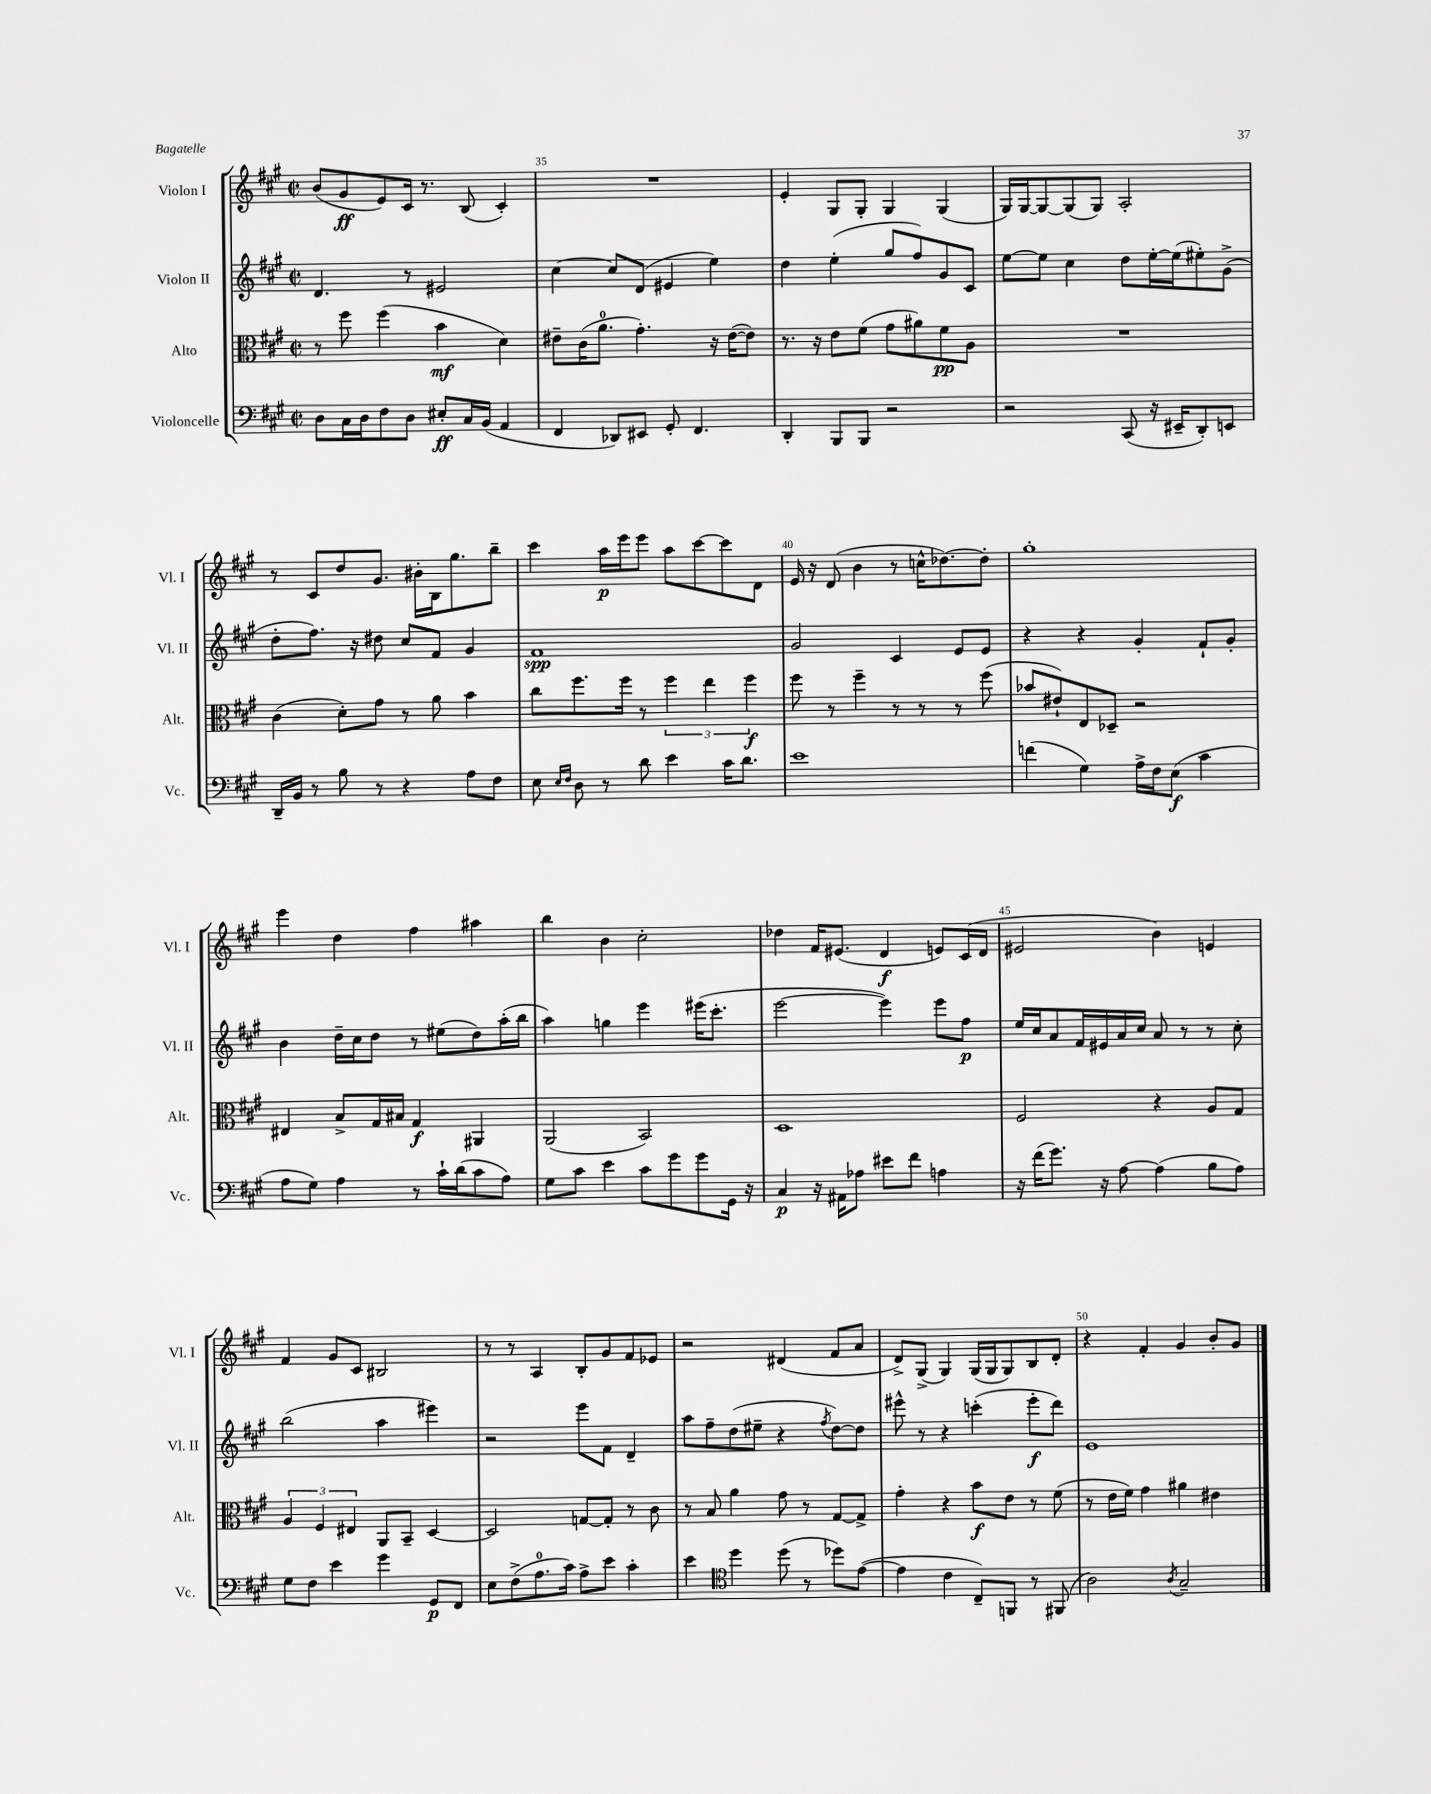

**kern	**dynam	**kern	**dynam	**kern	**dynam	**kern	**dynam
*part4	*part4	*part3	*part3	*part2	*part2	*part1	*part1
*staff4	*staff4	*staff3	*staff3	*staff2	*staff2	*staff1	*staff1
*I"Violoncelle	*	*I"Alto	*	*I"Violon II	*	*I"Violon I	*
*I'Vc.	*	*I'Alt.	*	*I'Vl. II	*	*I'Vl. I	*
*clefF4	*	*clefC3	*	*clefG2	*	*clefG2	*
*k[f#c#g#]	*	*k[f#c#g#]	*	*k[f#c#g#]	*	*k[f#c#g#]	*
*M2/2	*	*M2/2	*	*M2/2	*	*M2/2	*
*met(c|)	*	*met(c|)	*	*met(c|)	*	*met(c|)	*
=34	=34	=34	=34	=34	=34	=34	=34
8D\L	.	8r	.	4.d/	.	(8b/L	.
16C#\L	.	8ff#\	.	.	.	8g#/	ff
16D\J	.	.	.	.	.	.	.
8F#\	.	(4ff#\	.	.	.	8e/)	.
8D\J	.	.	.	8r	.	16c#/Jk	.
.	.	.	.	.	.	8.r	.
8E#X'/L	ff	4b\	mf	2e#X/	.	.	.
16C#/L	.	.	.	.	.	(8B/	.
(16BB/JJ	.	.	.	.	.	.	.
4AA/	.	4d\)	.	.	.	4c#'/)	.
=35	=35	=35	=35	=35	=35	=35	=35
4FF#/	.	8e#X~\L	.	[4cc#\	.	1r	.
.	.	(16c#\K	.	.	.	.	.
.	.	8.a\J	.	.	.	.	.
8DD-X/L)	.	.	.	8cc#/L]	.	.	.
8EE#X/J	.	4.g#'\)	.	(8d/J	.	.	.
8GG#'/	.	.	.	4e#X/	.	.	.
4.FF#/	.	.	.	.	.	.	.
.	.	16r	.	4ee\)	.	.	.
.	.	([16e#\KL	.	.	.	.	.
.	.	8e#\J])	.	.	.	.	.
=36	=36	=36	=36	=36	=36	=36	=36
4DD'/	.	8.r	.	4dd\	.	4e'/	.
.	.	16r	.	.	.	.	.
8BBB/L	.	8e\L	.	(4ee'\	.	8G#/L	.
8BBB/J	.	(8f#\J	.	.	.	8G#'/J	.
2r	.	8g#\L	.	8gg#/L	.	4G#/	.
.	.	8a#X\)	.	8ff#/)	.	.	.
.	.	8f#\	pp	8g#/	.	(4G#/	.
.	.	8A\J	.	8c#/J	.	.	.
=37	=37	=37	=37	=37	=37	=37	=37
2r	.	1r	.	[8ee\L	.	16G#/LL)	.
.	.	.	.	.	.	[16G#/J	.
.	.	.	.	8ee\J]	.	8G#/_	.
.	.	.	.	4cc#\	.	(8G#/]	.
.	.	.	.	.	.	8G#/J)	.
(8CC#/	.	.	.	8dd\L	.	2A'/	.
16r	.	.	.	[16ee'\L	.	.	.
16EE#X~/KL	.	.	.	(16ee\J]	.	.	.
8DD'/)	.	.	.	8ee#X'\)	.	.	.
8EEn/J	.	.	.	(8g#^\J	.	.	.
!!LO:LB:g=z
=38	=38	=38	=38	=38	=38	=38	=38
16DD~/LL	.	(4c#\	.	8dd'\L	.	8r	.
16BB/JJ	.	.	.	.	.	.	.
8r	.	.	.	8.ff#\J)	.	8c#/L	.
8B\	.	8d'\L)	.	.	.	8dd/	.
.	.	.	.	16r	.	.	.
8r	.	8g#\J	.	8dd#X\	.	8.g#/J	.
4r	.	8r	.	8cc#/L	.	.	.
.	.	.	.	.	.	16b#X'\LL	.
.	.	8a\	.	8f#/J	.	16B\J	.
.	.	.	.	.	.	8.gg#\	.
8A\L	.	4b\	.	4g#/	.	.	.
8F#\J	.	.	.	.	.	8bb~\J	.
=39	=39	=39	=39	=39	=39	=39	=39
8E\	.	8cc#\L	.	1f#	spp	4ccc#\	.
16qqE/LL	.	.	.	.	.	.	.
16qqF#/JJ	.	.	.	.	.	.	.
8D\	.	8.ff#\	.	.	.	.	.
8r	.	.	.	.	.	16aa\LL	p
.	.	16ff#\Jk	.	.	.	16eee\J	.
8d\	.	8r	.	.	.	8eee\J	.
4e\	.	6ff#\	.	.	.	8aa\L	.
.	.	.	.	.	.	[8ccc#\	.
.	.	6ee\	.	.	.	.	.
16c#\KL	.	.	.	.	.	8ccc#\]	.
8.d\J	.	.	.	.	.	.	.
.	.	6ff#\	f	.	.	.	.
.	.	.	.	.	.	8d\J	.
=40	=40	=40	=40	=40	=40	=40	=40
1e	.	8ff#\	.	2g#/	.	16e/	.
.	.	.	.	.	.	16r	.
.	.	8r	.	.	.	(8d/	.
.	.	4ff#~\	.	.	.	4b\	.
.	.	8r	.	4c#/	.	8r	.
.	.	8r	.	.	.	16ccn^^\KL	.
.	.	.	.	.	.	[8.dd-X\)	.
.	.	8r	.	8e/L	.	.	.
.	.	(8ff#\	.	8e/J	.	8dd-'\J]	.
=41	=41	=41	=41	=41	=41	=41	=41
(4fn\	.	8b-X/L	.	4r	.	1gg#'	.
.	.	8e#X`/)	.	.	.	.	.
4G#\)	.	8E/	.	4r	.	.	.
.	.	8D-X~/J	.	.	.	.	.
16A^\LL	.	2r	.	4g#'/	.	.	.
16F#\J	.	.	.	.	.	.	.
(8E\J	f	.	.	.	.	.	.
4c#\	.	.	.	8f#`/L	.	.	.
.	.	.	.	8g#'/J	.	.	.
!!LO:LB:g=z
=42	=42	=42	=42	=42	=42	=42	=42
8A\L	.	4E#X/	.	4b\	.	4eee\	.
8G#\J)	.	.	.	.	.	.	.
4A\	.	8B^/L	.	16dd~\LL	.	4dd\	.
.	.	.	.	16cc#\J	.	.	.
.	.	16G#/L	.	8dd\J	.	.	.
.	.	16B#X/JJ	.	.	.	.	.
8r	.	4G#/	f	8r	.	4ff#\	.
16c#`\LL	.	.	.	(8ee#X\L	.	.	.
(16d\J	.	.	.	.	.	.	.
8c#\	.	4AA#X/	.	8dd\)	.	4aa#X\	.
8A\J)	.	.	.	(16aa'\L	.	.	.
.	.	.	.	16bb\JJ	.	.	.
=43	=43	=43	=43	=43	=43	=43	=43
8G#\L	.	(2AA/	.	4aa\)	.	4bb\	.
8c#\J	.	.	.	.	.	.	.
4e\	.	.	.	4ggn\	.	4b\	.
8c#\L	.	2BB/)	.	4eee\	.	2cc#'\	.
8g#\	.	.	.	.	.	.	.
8g#\	.	.	.	(16eee#X\KL	.	.	.
.	.	.	.	8.ccc#'\J	.	.	.
16GG#\Jk	.	.	.	.	.	.	.
16r	.	.	.	.	.	.	.
=44	=44	=44	=44	=44	=44	=44	=44
4C#/	p	1D	.	[2eee\	.	4dd-X\	.
16r	.	.	.	.	.	16f#/KL	.
16AA#X\KL	.	.	.	.	.	(8.e#X/J	.
8A-X\J	.	.	.	.	.	.	.
8e#X\L	.	.	.	4eee\])	.	4d/	f
8f#\J	.	.	.	.	.	.	.
4An\	.	.	.	8eee\L	.	8en/L)	.
.	.	.	.	8ff#\J	p	(16c#/L	.
.	.	.	.	.	.	16d/JJ	.
=45	=45	=45	=45	=45	=45	=45	=45
16r	.	2F#/	.	16ee/LL	.	2e#X/	.
(16f#\KL	.	.	.	16cc#/J	.	.	.
8.g#\J)	.	.	.	8a/	.	.	.
.	.	.	.	16f#/L	.	.	.
16r	.	.	.	16e#X/	.	.	.
[8A\	.	.	.	16a/	.	.	.
.	.	.	.	16cc#/JJ	.	.	.
(4A\]	.	4r	.	8a/	.	4b\)	.
.	.	.	.	8r	.	.	.
8B\L	.	8A/L	.	8r	.	4en/	.
8A\J)	.	8G#/J	.	8cc#'\	.	.	.
!!LO:LB:g=z
=46	=46	=46	=46	=46	=46	=46	=46
8G#\L	.	6A/	.	(2bb\	.	4f#/	.
8F#\J	.	.	.	.	.	.	.
.	.	6F#/	.	.	.	.	.
4e\	.	.	.	.	.	8g#/L	.
.	.	6E#X/	.	.	.	.	.
.	.	.	.	.	.	8c#/J	.
4g#\	.	8AA/L	.	4aa\	.	2B#X/	.
.	.	8BB~/J	.	.	.	.	.
8GG#/L	p	[4D/	.	4eee#X\)	.	.	.
8FF#/J	.	.	.	.	.	.	.
=47	=47	=47	=47	=47	=47	=47	=47
8E\L	.	2D/]	.	2r	.	8r	.
(8F#^\	.	.	.	.	.	8r	.
8.A\	.	.	.	.	.	4A/	.
16c#\Jk)	.	.	.	.	.	.	.
8A^\L	.	[8Gn/L	.	8eee\L	.	8B'/L	.
8e\J	.	8G'/J]	.	8f#\J	.	8g#/	.
4c#'\	.	8r	.	4d~/	.	8f#/	.
.	.	8c#\	.	.	.	8e-X/J	.
=48	=48	=48	=48	=48	=48	=48	=48
4e\	.	8r	.	8aa\L	.	2r	.
.	.	8B/	.	8ff#~\	.	.	.
*clefC4	*	*	*	*	*	*	*
4dd\	.	4a\	.	(8dd\	.	.	.
.	.	.	.	8ee#X~\J	.	.	.
(8dd\	.	8g#\	.	4r	.	(4d#X/	.
8r	.	8r	.	.	.	.	.
.	.	.	.	8qff#/	.	.	.
8dd-X\L)	.	[8G#/L	.	[8dd\L)	.	8f#/L	.
([8e\J	.	8G#^/J]	.	8dd\J]	.	8a/J	.
=49	=49	=49	=49	=49	=49	=49	=49
4e\]	.	4g#'\	.	8eee#X^^\	.	8d^/L)	.
.	.	.	.	8r	.	(8G#^/J	.
4c#\	.	4r	.	4r	.	4G#/)	.
8C#~/L)	.	8b\L	f	(4cccn'\	.	(16G#/LL	.
.	.	.	.	.	.	16G#/J	.
8FFn/J	.	8e\J	.	.	.	8G#/)	.
8r	.	8r	.	8eee#'\L	f	8B/	.
(8FF#X/	.	(8f#\	.	8ddd\J)	.	8d'/J	.
=50	=50	=50	=50	=50	=50	=50	=50
2A\)	.	8r	.	1e	.	4r	.
.	.	16e\LL	.	.	.	.	.
.	.	16f#\JJ)	.	.	.	.	.
.	.	4g#\	.	.	.	4f#'/	.
8qA/	.	.	.	.	.	.	.
2G#~/	.	4a#X\	.	.	.	4g#/	.
.	.	4e#X\	.	.	.	8b'/L	.
.	.	.	.	.	.	8g#/J	.
==	==	==	==	==	==	==	==
*-	*-	*-	*-	*-	*-	*-	*-
